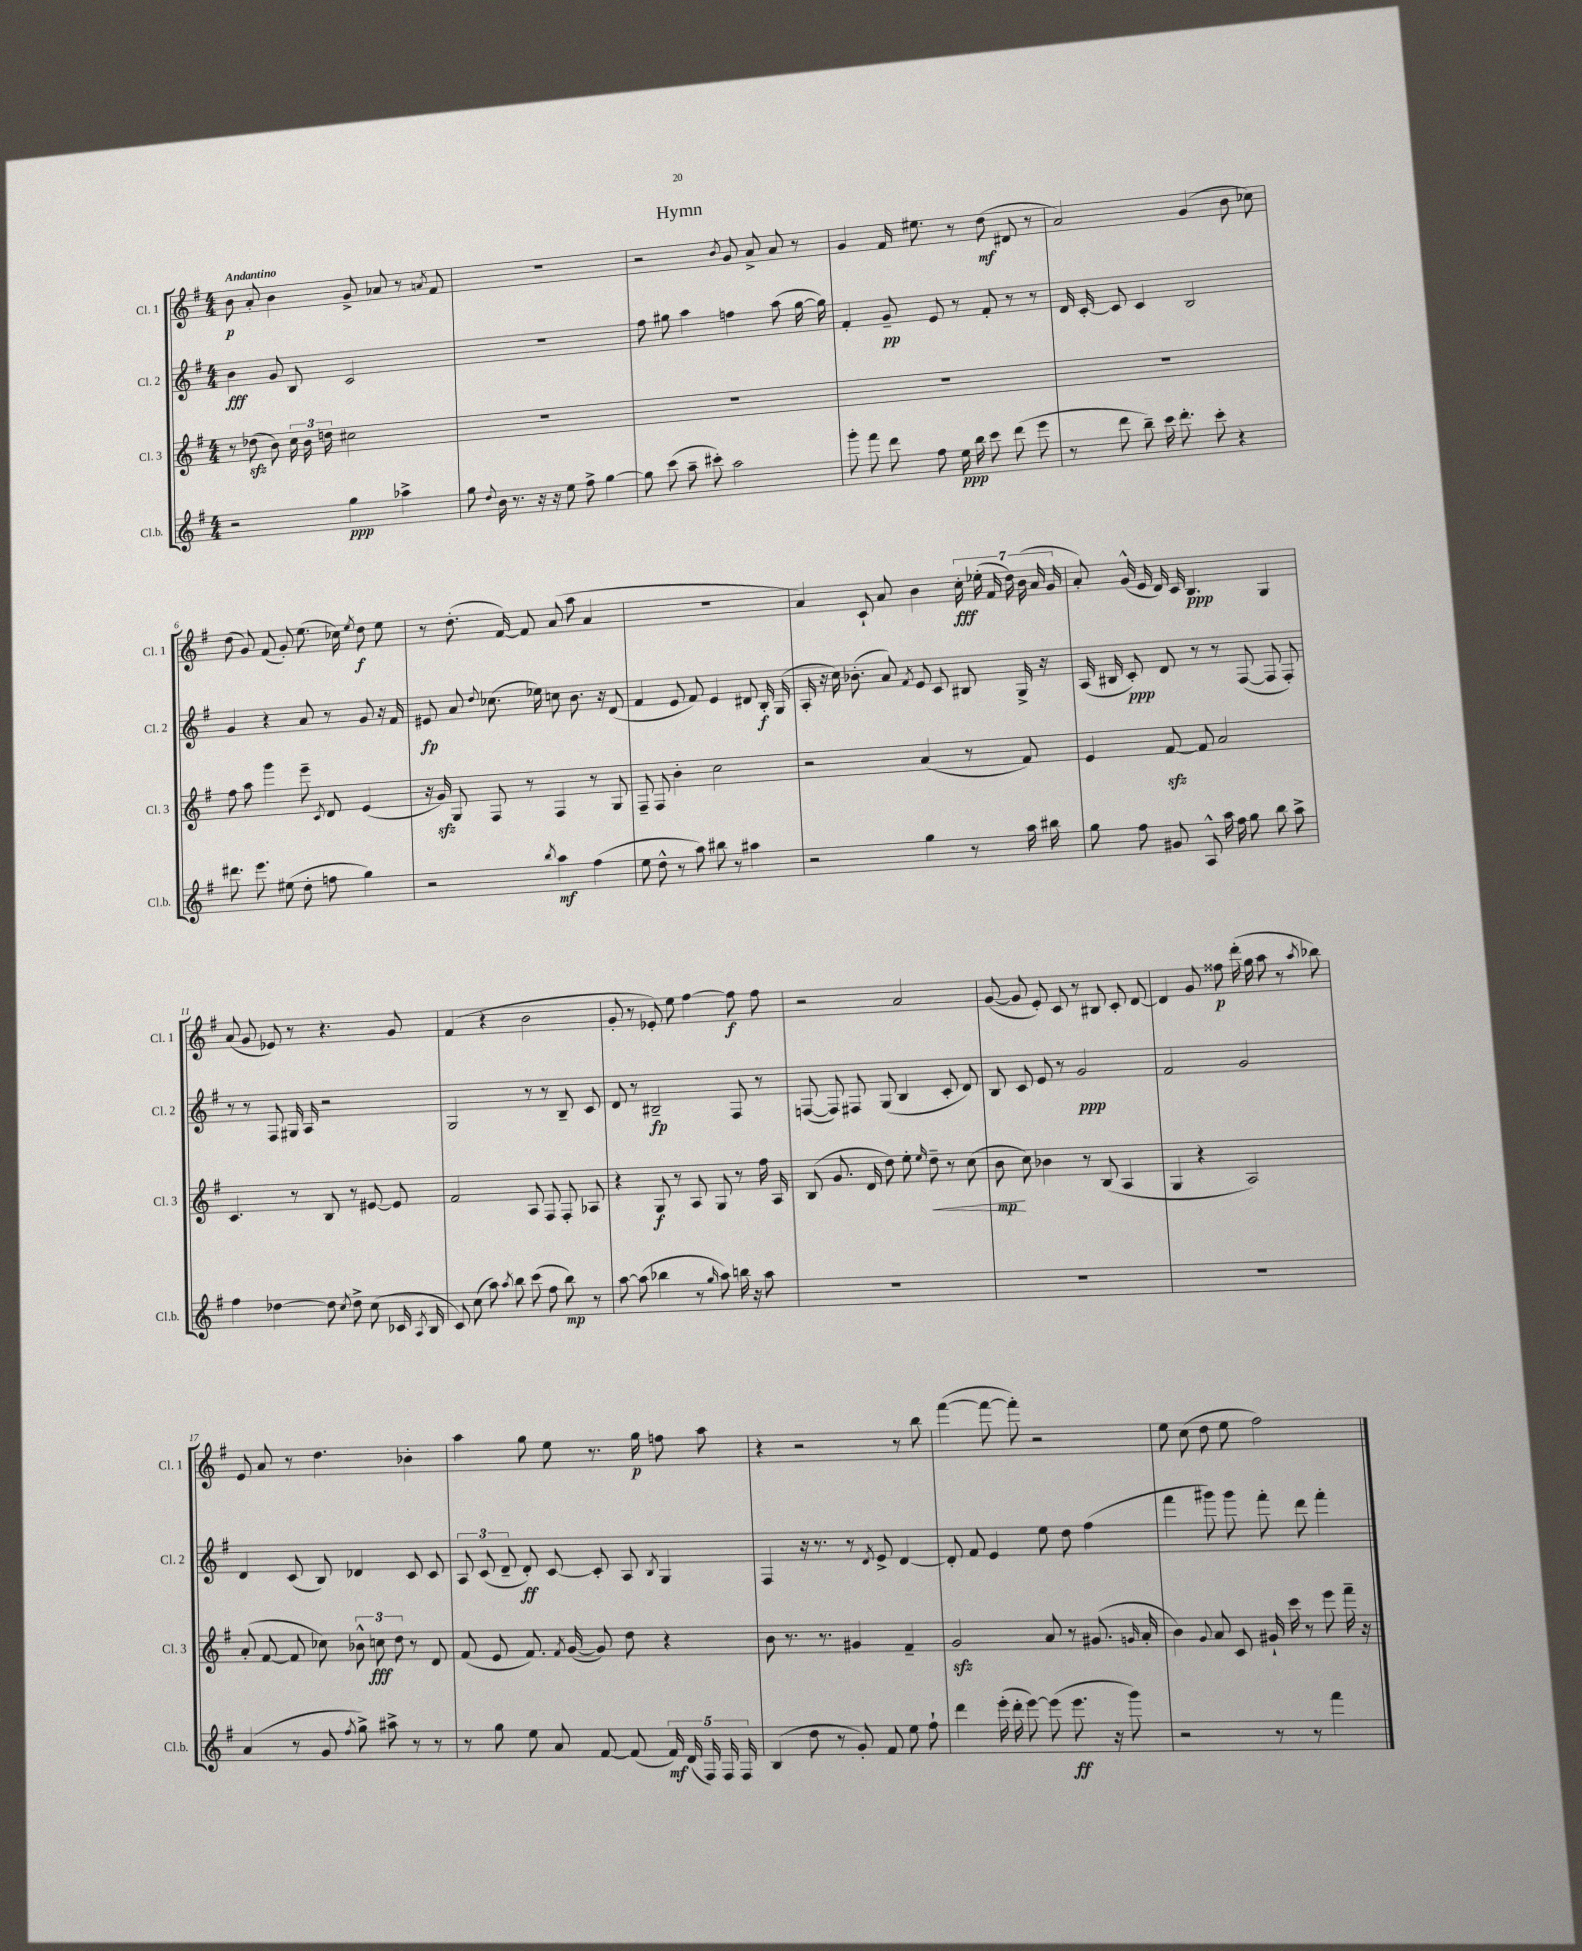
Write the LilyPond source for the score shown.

\header { title = "Hymn" }
<<
\new StaffGroup <<
\new Staff = "s0" \with { instrumentName = "Cl. 1" shortInstrumentName = "Cl. 1" } {
    \clef treble \key g \major \numericTimeSignature \time 4/4 \tempo "Andantino"
    \autoBeamOff b'8\p a'8-. b'4 g'8-> aes'8 r8 \acciaccatura { a'8 } fis'8 |
    R1 |
    r2 \acciaccatura { b'8 } g'8 a'8-> a'8 r8 |
    g'4 fis'16 eis''8. r8 d''8\mf( dis'8 r8 |
    a'2) g'4( b'8 ces''8) |
    d''8( g'8) fis'8( g'8-.) e''8.( ces''16) \acciaccatura { e''8 } d''8\f e''8 |
    r8 d''8.-.( fis'16~) fis'8 a'8( a''8 a'4 |
    R1 |
    a'4) c'8-! a'8 b'4 \tuplet 7/4 { c''16-.\fff ees''16-.( fis'16 d''16) b'16( a'16 g'16 } |
    a'8-.) g'16-^( e'16 d'16) c'16 b4.\ppp g4 |
    a'8( g'8 ees'8) r8 r4. g'8 |
    fis'4( r4 b'2 |
    g'8-. r8 ees'8-.) e''8 fis''4~ fis''8\f fis''8 |
    r2 a'2 |
    g'8~( g'8 e'8-.) c'8 r8 bis8 c'8-. d'8~ |
    d'4 g'8 fisis''8\p d'''16-.( g''16 a''8 r8 \acciaccatura { a''8 } bes''8) |
    e'8 a'8 r8 d''4. bes'4-. |
    a''4 g''8 e''8 r8. g''16\p f''8 a''8 |
    r4 r2 r8 b''8 |
    fis'''4~( fis'''8~ fis'''8-.) r2 |
    e''8 c''8( d''8 e''8 fis''2) \bar "|." |
}
\new Staff = "s1" \with { instrumentName = "Cl. 2" shortInstrumentName = "Cl. 2" } {
    \clef treble \key g \major \numericTimeSignature \time 4/4
    \autoBeamOff b'4\fff g'8 b8 c'2 |
    R1 |
    fis''8 gis''8 a''4 f''4 a''8( gis''16~ gis''16) |
    fis'4-. g'8--\pp e'8 r8 fis'8-. r8 r8 |
    d'16 c'16~-. c'8 c'4 b2 |
    g'4 r4 a'8 r8 g'8 r16 fis'16 |
    eis'8\fp a'8 \appoggiatura { d''8 } ces''8.( ees''16) c''8 b'8. r16 d'8( |
    fis'4 e'8 fis'8) e'4 dis'8 b16-.\f g16( |
    a16-. r16 c''16) bes'8.-.( a'8) \acciaccatura { fis'8 } e'8 c'8 bis8 g16-> r16 |
    a16( bis16 c'8-.\ppp) d'8 r8 r8 fis8~( fis8 fis8-.) |
    r8 r8 fis8 gis16 a16 r2 |
    g2 r8 r8 b8-- c'8 |
    d'8 r8 bis2--\fp fis8 r8 |
    f8~( f8) fis8 g8( b4 c'8-. d'8) |
    b8 c'8 e'8 r8 g'2\ppp |
    fis'2 g'2 |
    d'4 c'8( b8) des'4 c'8 c'8 |
    \tuplet 3/2 { a8 c'8( d'8-- } d'8-.\ff) c'8~ c'8-. a8 \acciaccatura { b8 } g4 |
    fis4 r16 r8. r8 \acciaccatura { d'8 } e'8-> d'4~ |
    d'8-. fis'8 e'4 e''8 d''8 fis''4( |
    fis'''4 gis'''8) gis'''8 fis'''8-. d'''8 fis'''4-. \bar "|." |
}
\new Staff = "s2" \with { instrumentName = "Cl. 3" shortInstrumentName = "Cl. 3" } {
    \clef treble \key g \major \numericTimeSignature \time 4/4
    \autoBeamOff r8 des''8\sfz( b'8) \tuplet 3/2 { c''16 b'16 d''16 } cis''2 |
    R1 |
    R1 |
    R1 |
    R1 |
    fis''8 a''8 g'''4 e'''8-- \acciaccatura { c'8 } d'8 e'4( |
    r16 g'16\sfz) g8 fis8 r8 fis4 r8 g8 |
    fis8-- fis8 b'4-. c''2 |
    r2 a'4( r8 fis'8) |
    e'4 fis'8~\sfz fis'8 a'2 |
    c'4. r8 b8 r8 eis'8~ eis'8 |
    fis'2 a8 fis8 fis8-. aes8 |
    r4 g8\f r8 a8 g8 r8 fis''16 a16 |
    b8( g'8. d'16 d''8) e''8-. \grace { e''16 } d''8--\< r8 c''8( |
    b'8\mp\! c''8) bes'4 r8 b8( a4 |
    g4 r4 a2) |
    a'8-.( fis'8~ fis'8 ces''8) \tuplet 3/2 { bes'8-^ c''8\fff d''8 } r8 d'8 |
    fis'8( e'8 fis'8.) \acciaccatura { fis'8 } g'16~( g'8) d''8 r4 |
    b'8 r8. r8. gis'4 fis'4-- |
    g'2\sfz a'8 r8 gis'8.( \grace { g'16 } a'16-. |
    b'4) \appoggiatura { g'8 } a'8 c'8 gis'16-! c'''16 r8 e'''8 fis'''16-- r16 \bar "|." |
}
\new Staff = "s3" \with { instrumentName = "Cl.b." shortInstrumentName = "Cl.b." } {
    \clef treble \key g \major \numericTimeSignature \time 4/4
    \autoBeamOff r2 g''4\ppp aes''4-> |
    g''8 \appoggiatura { d''8 } b'16 r8. r16 r16 e''8 fis''8-> g''4~ |
    g''8 c'''8( a''8-- cis'''8-.) a''2 |
    g'''8-. fis'''8 d'''8 fis''8 e''16\ppp b''16 c'''8 d'''8( e'''8 |
    r8 d'''8 b''8--) c'''16 d'''8.-. c'''8-. r4 |
    dis'''8. e'''8. eis''8( d''8-. f''8 g''4) |
    r2 \acciaccatura { b''8 } a''4\mf fis''4( |
    e''8 d''8-^ r8 a''8) bis''8 r8 ais''4 |
    r2 g''4 r8 a''16 bis''16 |
    g''8 fis''8 gis'8 a8-^ a''16 fis''16 g''8 b''8 a''8-> |
    fis''4 des''4~ des''8 \acciaccatura { c''8 } des''8-> c''8( ces'16 \acciaccatura { a8 } b16 |
    c'8) c''8( a''8) \acciaccatura { a''8 } b''8 c'''8( fis''8 b''8\mp) r8 |
    a''8~ a''8( bes''4 r8 \grace { g''16 } a''8) b''16 r16 a''8 |
    R1 |
    R1 |
    R1 |
    a'4( r8 g'8 \acciaccatura { fis''8 } g''8->) ais''8-> r8 r8 |
    r8 g''8 e''8 a'8 fis'8~ fis'8( \tuplet 5/4 { fis'16\mf) d'16( fis16) fis16 fis16 } |
    b4( d''8 r8 g'8-.) fis'8 e''8 fis''8-! |
    d'''4 e'''16-.( d'''16-. e'''8~) e'''8( e'''8.\ff r16 g'''8) |
    r2 r8 r8 fis'''4 \bar "|." |
}
>>
>>
